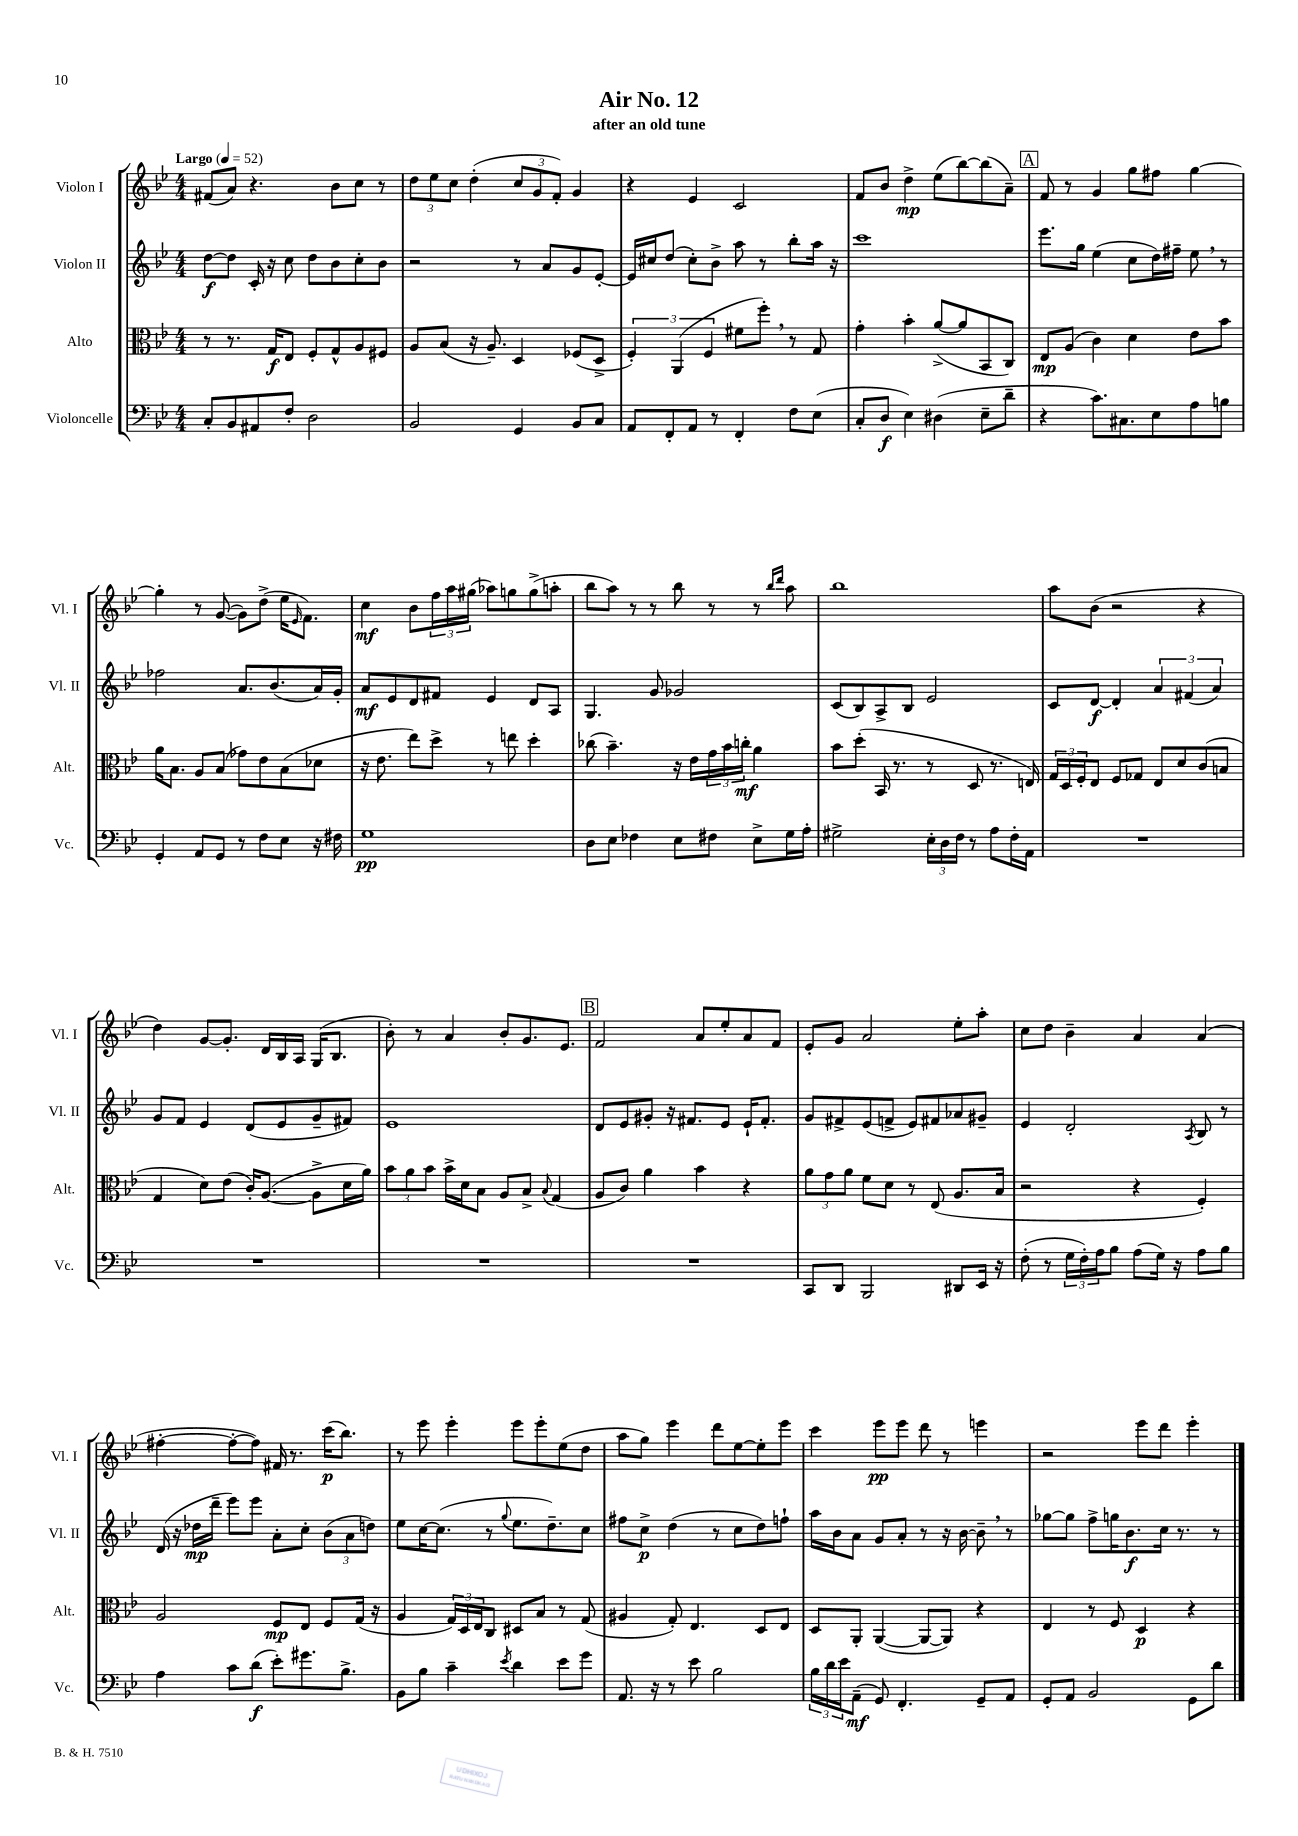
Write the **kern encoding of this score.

**kern	**kern	**kern	**kern
*staff4	*staff3	*staff2	*staff1
*clefF4	*clefC3	*clefG2	*clefG2
*k[b-e-]	*k[b-e-]	*k[b-e-]	*k[b-e-]
*M4/4	*M4/4	*M4/4	*M4/4
*MM52	*MM52	*MM52	*MM52
8C'/L	8r	[8dd\L	(8f#/L
8BB-/	8.r	8dd\]J	8a/J)
8AA#/	.	16c'/	4.r
.	16G/LK	16r	.
8F'/J	8E-/J	8cc\	.
2D\	8F'/L	8dd\L	.
.	8G^^/	8b-\	8b-\L
.	8A/	8cc'\	8cc\J
.	8F#/J	8b-\J	8r
=	=	=	=
2BB-/	8A/L	2r	12dd\L
.	.	.	12ee-\
.	(8B-/J	.	.
.	.	.	12cc\J
.	16r	.	(4dd'\
.	8.A~/)	.	.
4GG/	4D/	8r	12cc/L
.	.	.	12g/
.	.	8a/L	.
.	.	.	12f'/J)
8BB-/L	(8F-/L	8g/	4g/
8C/J	8D^/J	[8e-'/J	.
=	=	=	=
8AA/L	6F'/)	16e-/]LL	4r
.	.	16cc#/J	.
8FF'/	.	(8dd/J	.
.	(6AA/	.	.
8AA/J	.	8cc#'\L)	4e-/
.	6F/	.	.
8r	.	8b-^\J	.
4FF'/	8f#\L	8aa\	2c/
.	8ff'\J)	8r	.
8F\L	8r	8bb-'\L	.
(8E-\J	8G/	16aa\Jk	.
.	.	16r	.
=	=	=	=
8C'/L	4g'\	1ccc	8f/L
8D/J	.	.	8b-/J
4E-\)	4b-'\	.	4dd^\
(4D#\	([8a^/L	.	(8ee-\L
.	8a/]	.	[8bb-\)
8E-~\L	8BB-/	.	(8bb-\]
8d~\J	8C/J)	.	8a~\J)
=	=	=	=
4r	8E-/L	8.eee-\L	8f/
.	(8A/J	.	8r
.	.	16gg\Jk	.
8.c\L)	4c\)	(4ee-\	4g/
8.C#\	.	.	.
.	4d\	8cc\L	8gg\L
8E-\	.	16dd\L)	8ff#\J
.	.	16ff#~\JJ	.
8A\	8e-\L	8ee-\	[4gg\
8B\J	8b-\J	8r	.
=	=	=	=
4GG'/	16a\LK	2ff-\	4gg'\]
.	8.B-\J	.	.
8AA/L	8A/L	.	8r
8GG/J	(8B-/J	.	([8g/
8r	8g-\L)	8.a/L	8g\]L)
8F\L	8e-\	.	(8dd^\J
.	.	(8.b-/	.
8E-\J	(8B-\	.	16ee-\LK
.	.	.	16qqe-/
.	.	.	8.f\J)
16r	8d-\J	16a/L)	.
16F#\	.	16g'/JJ	.
=	=	=	=
1G	16r	8a/L	4cc\
.	8.e-\	.	.
.	.	8e-/	.
.	8ee-\L)	8d/	8b-\L
.	8dd^\J	8f#/J	24ff\L
.	.	.	24aa\
.	.	.	(24gg#\JJ
.	8r	4e-/	8aa-\L)
.	8ee\	.	8gg\
.	4dd'\	8d/L	(8gg^\
.	.	8A/J	8aa'\J
=	=	=	=
8D\L	(8cc-\	4.G/	8bb-\L
8E-\J	4.b-~\)	.	8aa\J)
4F-\	.	.	8r
.	.	8g/	8r
8E-\L	16r	2g-/	8bb-\
.	16e-\LL	.	.
8F#\J	24g\	.	8r
.	24b-\	.	.
.	24cc'\JJ	.	.
8E-^\L	4a\	.	8r
.	.	.	16qqbb-/LL
.	.	.	16qqddd/JJ
16G\L	.	.	8aa\
16A'\JJ	.	.	.
=	=	=	=
2G#^\	8b-\L	(8c/L	1bb-
.	(8dd'\J	8B-/)	.
.	16BB-/	8A^/	.
.	8.r	.	.
.	.	8B-/J	.
24E-'\LL	8r	2e-/	.
24D\	.	.	.
24F\JJ	.	.	.
8r	8D/	.	.
8A\L	8.r	.	.
16F'\L	.	.	.
16AA\JJ	16E/)	.	.
=	=	=	=
1r	24G/LL	8c/L	8aa\L
.	24D/	.	.
.	24F'/J	.	.
.	8E-/J	[8d/J	(8b-\J
.	8F/L	4d'/]	2r
.	8G-/J	.	.
.	8E-/L	6a/	.
.	8d/	.	.
.	.	(6f#/	.
.	(8c/	.	4r
.	.	6a/)	.
.	8B/J	.	.
=	=	=	=
1r	4G/	8g/L	4dd\)
.	.	8f/J	.
.	8d\L)	4e-/	[8g/L
.	(8e-\J	.	8.g'/]J
.	16c'/LK)	(8d/L	.
.	([8.A/J	.	16d/LL
.	.	8e-/	16B-/
.	.	.	16A/JJ
.	8A^\]L	8g~/	(16G/LK
.	.	.	8.B-/J
.	16d\L	8f#/J)	.
.	16a\JJ)	.	.
=	=	=	=
1r	12b-\L	1e-	8b-'\)
.	12a\	.	.
.	.	.	8r
.	12b-\J	.	.
.	16b-^\LL	.	4a/
.	16d\J	.	.
.	8B-\J	.	.
.	8A/L	.	8b-'/L
.	8B-^/J	.	8.g/
.	8qqB-/	.	.
.	(4G/	.	.
.	.	.	8.e-/J
=	=	=	=
1r	8A/L	8d/L	2f/
.	8c/J)	8e-/	.
.	4a\	8g#'/J	.
.	.	16r	.
.	.	8.f#/L	.
.	4b-\	.	8a/L
.	.	8e-/J	8ee-'/
.	4r	16e-`/LK	8a/
.	.	8.f#'/J	.
.	.	.	8f/J
=	=	=	=
8CC/L	12a\L	8g/L	8e-'/L
.	12g\	.	.
8DD/J	.	8f#^/	8g/J
.	12a\J	.	.
2BBB-/	8f\L	(8e-/	2a/
.	8d\J	8f^/J	.
.	8r	8e-/L)	.
.	(8E-/	8f#/	.
8DD#/L	8.A/L	8a-/	8ee-'\L
16EE-/Jk	.	8g#~/J	8aa'\J
16r	16B-/Jk	.	.
=	=	=	=
(8F'\	2r	4e-/	8cc\L
8r	.	.	8dd\J
24G\LL	.	2d'/	4b-~\
24F'\)	.	.	.
24A\J	.	.	.
8B-\J	.	.	.
(8A\L	4r	.	4a/
16G\Jk)	.	.	.
16r	.	.	.
.	.	8qA/	.
8A\L	4F'/)	8B-/	(4a/
8B-\J	.	8r	.
=	=	=	=
4A\	2A/	(16d/	[4ff#'\
.	.	16r	.
.	.	16dd-\LL	.
.	.	16ddd~\JJ	.
8c\L	.	8eee-\L)	8ff#'\_L
(8d\J	.	8eee-\J	8ff#\]J)
8e-'\L)	8F/L	8a'\L	16f#/
.	.	.	8.r
8.g#\	8E-/J	8cc'\J	.
.	8F/L	(12b-\L	(16ccc\LK
8.B-^\J	.	.	8.bb-\J)
.	.	12a\	.
.	(16G/Jk	.	.
.	.	12dd\J)	.
.	16r	.	.
=	=	=	=
8BB-\L	4A/	8ee-\L	8r
8B-\J	.	[16cc\K	8eee-\
.	.	(8.cc\]J	.
4c~\	24G/LL)	.	4eee-'\
.	24D/	.	.
.	24E-/J	.	.
.	8C/J	8r	.
8qe-/	.	8qqgg/	.
4d\	8D#/L	8.ee-\L	8eee-\L
.	8B-/J	.	8eee-'\
.	.	8.dd~\)	.
8e-\L	8r	.	(8ee-\
8g\J	(8G/	8cc\J	8dd\J
=	=	=	=
8.AA/	4A#/	8ff#\L	8aa\L
.	.	8cc^\J	8gg\J)
16r	.	.	.
8r	8G'/)	(4dd\	4eee-\
8e-\	4.E-/	.	.
2B-\	.	8r	8ddd\L
.	.	8cc\L	[8ee-\
.	8D/L	8dd\)	8ee-'\]
.	8E-/J	8ff`\J	8eee-\J
=	=	=	=
24B-\LL	8D/L	16aa\LL	4ccc\
24d\	.	.	.
.	.	16b-\J	.
24e-\J	.	.	.
(8AA~\J	8AA'/J	8a\J	.
8GG/)	([4AA/	8g/L	8eee-\L
4.FF'/	.	8a'/J	8eee-\J
.	8AA/_L	8r	8ddd\
.	8AA/]J)	16r	8r
.	.	[16b-\	.
8GG~/L	4r	8b-~\]	4eee\
8AA/J	.	8r	.
=	=	=	=
8GG'/L	4E-/	[8gg-\L	2r
8AA/J	.	8gg-\]J	.
2BB-/	8r	8ff^\L	.
.	8F/	16gg\K	.
.	.	8.b-\	.
.	4D/	.	8eee-\L
.	.	16cc\Jk	8ddd\J
.	.	8.r	.
8GG\L	4r	.	4eee-'\
8d\J	.	8r	.
==	==	==	==
*-	*-	*-	*-
